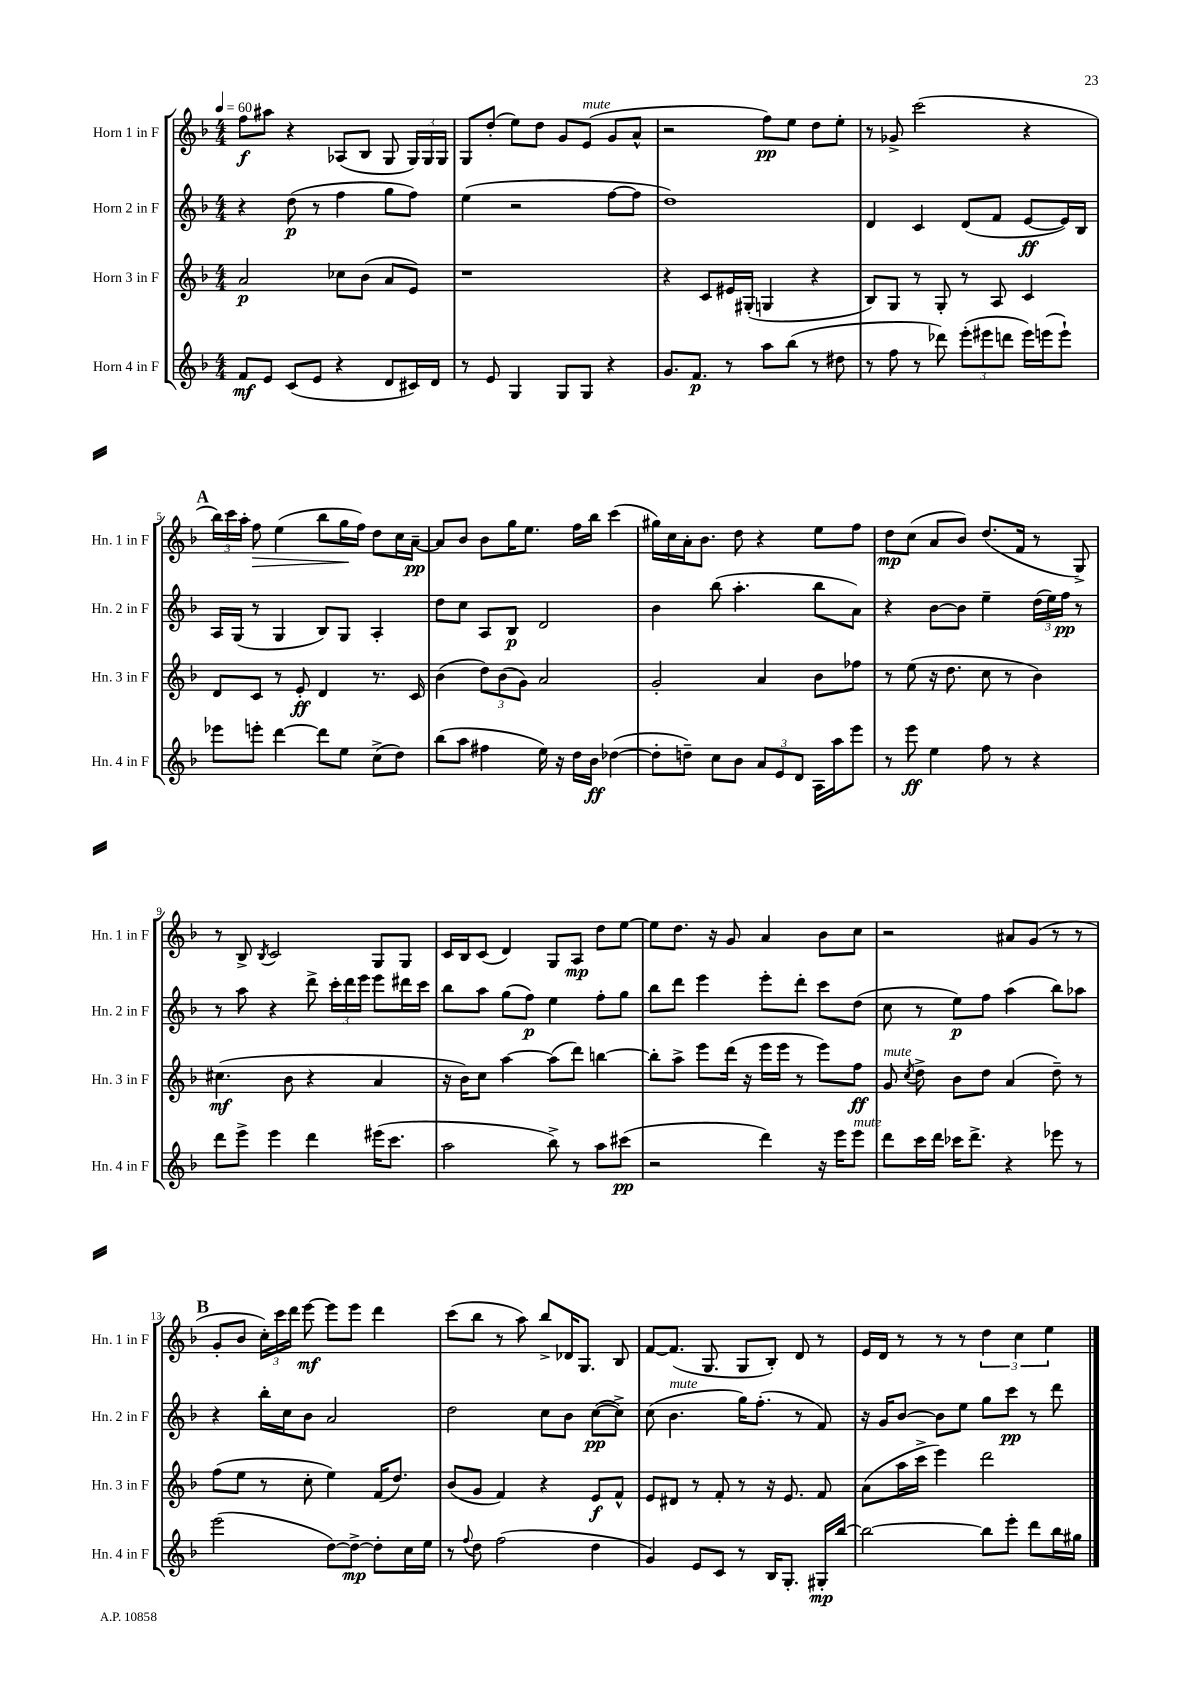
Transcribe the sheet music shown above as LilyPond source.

<<
\new StaffGroup <<
\new Staff = "s0" \with { instrumentName = "Horn 1 in F" shortInstrumentName = "Hn. 1 in F" } {
    \clef treble \key f \major \numericTimeSignature \time 4/4 \tempo 4 = 60
    \autoBeamOff f''8[\f ais''8] r4 aes8[( bes8] g8 \tuplet 3/2 { g16[) g16 g16] } |
    g8[ d''8]-.( e''8[) d''8] g'8[ e'8]^\markup { \italic "mute" }( g'8[ a'8]-^ |
    r2 f''8[\pp) e''8] d''8[ e''8]-. |
    r8 ges'8-> c'''2( r4 |
    \mark \markup { \bold "A" } \tuplet 3/2 { bes''16[) c'''16 a''16]-. } f''8\> e''4( bes''8[ g''16\! f''16]) d''8[ c''16 a'16]~--\pp |
    a'8[ bes'8] bes'8[ g''16 e''8.] f''16[ bes''16] c'''4( |
    gis''16[) c''16 a'16-. bes'8.] d''8 r4 e''8[ f''8] |
    d''8[\mp c''8]( a'8[ bes'8]) d''8.[( f'16] r8 g8->) |
    r8 bes8-> \acciaccatura { bes8 } c'2 g8[ g8] |
    c'16[ bes16 c'8]( d'4) g8[ a8]\mp d''8[ e''8]~ |
    e''8[ d''8.] r16 g'8 a'4 bes'8[ c''8] |
    r2 ais'8[ g'8]( r8 r8 |
    \mark \markup { \bold "B" } g'8[-. bes'8] \tuplet 3/2 { c''16[-.) c'''16 d'''16] } e'''8~\mf e'''8[ e'''8] d'''4 |
    c'''8[( bes''8] r8 a''8) bes''8[-> des'16 g8.] bes8 |
    f'8[~ f'8.]( g8. g8[ bes8]-.) d'8 r8 |
    e'16[ d'16] r8 r8 r8 \tuplet 3/2 { d''4 c''4 e''4 } \bar "|." |
}
\new Staff = "s1" \with { instrumentName = "Horn 2 in F" shortInstrumentName = "Hn. 2 in F" } {
    \clef treble \key f \major \numericTimeSignature \time 4/4
    \autoBeamOff r4 d''8\p( r8 f''4 g''8[ f''8]) |
    e''4( r2 f''8[~ f''8] |
    d''1) |
    d'4 c'4 d'8[( f'8] e'8[~\ff e'16) bes16] |
    \mark \markup { \bold "A" } a16[ g16]( r8 g4 bes8[) g8] a4-. |
    d''8[ c''8] a8[ bes8]\p d'2 |
    bes'4 bes''8( a''4.-. bes''8[ a'8]) |
    r4 bes'8[~ bes'8] e''4-- \tuplet 3/2 { d''16[( e''16) f''16]\pp } r8 |
    r8 a''8 r4 d'''8-> \tuplet 3/2 { c'''16[-. d'''16 e'''16] } e'''8[ dis'''16 c'''16] |
    bes''8[ a''8] g''8[( f''8]\p) e''4 f''8[-. g''8] |
    bes''8[ d'''8] e'''4 e'''8[-. d'''8]-. c'''8[ d''8]( |
    c''8 r8 e''8[\p) f''8] a''4( bes''8[) aes''8] |
    \mark \markup { \bold "B" } r4 bes''16[-. c''16 bes'8] a'2 |
    d''2 c''8[ bes'8] c''8[~\pp( c''8]->) |
    c''8( bes'4.^\markup { \italic "mute" } g''16[) f''8.]-.( r8 f'8) |
    r16 g'16[ bes'8]~ bes'8[ e''8] g''8[ c'''8]\pp r8 d'''8 \bar "|." |
}
\new Staff = "s2" \with { instrumentName = "Horn 3 in F" shortInstrumentName = "Hn. 3 in F" } {
    \clef treble \key f \major \numericTimeSignature \time 4/4
    \autoBeamOff a'2\p ces''8[ bes'8]( a'8[ e'8]) |
    r1 |
    r4 c'8[ eis'16 gis16]-.( g4 r4 |
    bes8[) g8] r8 g8-. r8 a8 c'4 |
    \mark \markup { \bold "A" } d'8[ c'8] r8 e'8-.\ff d'4 r8. c'16 |
    bes'4( \tuplet 3/2 { d''8[) bes'8( g'8]) } a'2 |
    g'2-. a'4 bes'8[ fes''8] |
    r8 e''8( r16 d''8. c''8 r8 bes'4) |
    cis''4.\mf( bes'8 r4 a'4 |
    r16 bes'16[) c''8] a''4~ a''8[( d'''8]) b''4~ |
    b''8[-. a''8]-> e'''8[ d'''16]( r16 e'''16[ e'''16] r8 e'''8[) f''8]\ff |
    g'8^\markup { \italic "mute" } \acciaccatura { c''8 } d''8-> bes'8[ d''8] a'4( d''8--) r8 |
    \mark \markup { \bold "B" } f''8[( e''8] r8 c''8-. e''4) f'16[( d''8.]) |
    bes'8[( g'8] f'4) r4 e'8[\f f'8]-^ |
    e'8[ dis'8] r8 f'8-. r8 r16 e'8. f'8 |
    a'8[( a''16 c'''16]-> e'''4) d'''2 \bar "|." |
}
\new Staff = "s3" \with { instrumentName = "Horn 4 in F" shortInstrumentName = "Hn. 4 in F" } {
    \clef treble \key f \major \numericTimeSignature \time 4/4
    \autoBeamOff f'8[\mf e'8] c'8[( e'8] r4 d'8[ cis'16) d'16] |
    r8 e'8 g4 g8[ g8] r4 |
    g'8.[ f'8.]\p r8 a''8[ bes''8]( r8 dis''8 |
    r8 f''8 r8 des'''8) \tuplet 3/2 { e'''8[-.( eis'''8 d'''8] } eis'''16[) e'''16( e'''8]-!) |
    \mark \markup { \bold "A" } ees'''8[ e'''8]-. d'''4~ d'''8[ e''8] c''8[->( d''8]) |
    bes''8[( a''8] fis''4 e''16) r16 d''16[ bes'16]\ff des''4~( |
    des''8[-. d''8]--) c''8[ bes'8] \tuplet 3/2 { a'8[ e'8 d'8] } a16[ a''16 e'''8] |
    r8 e'''8\ff e''4 f''8 r8 r4 |
    d'''8[ e'''8]-> e'''4 d'''4 eis'''16[( c'''8.] |
    a''2 bes''8->) r8 a''8[ cis'''8]\pp( |
    r2 d'''4) r16 e'''16[ e'''8]^\markup { \italic "mute" } |
    d'''8[ c'''16 d'''16] ces'''16[ d'''8.]-> r4 ees'''8 r8 |
    \mark \markup { \bold "B" } e'''2( d''8[~) d''8]~->\mp d''8[-. c''16 e''16] |
    r8 \appoggiatura { f''8 } d''8 f''2( d''4 |
    g'4) e'8[ c'8] r8 bes16[ g8.]-. gis16[-.\mp bes''16]~ |
    bes''2~ bes''8[ e'''8]-. d'''8[ bes''16 gis''16] \bar "|." |
}
>>
>>
